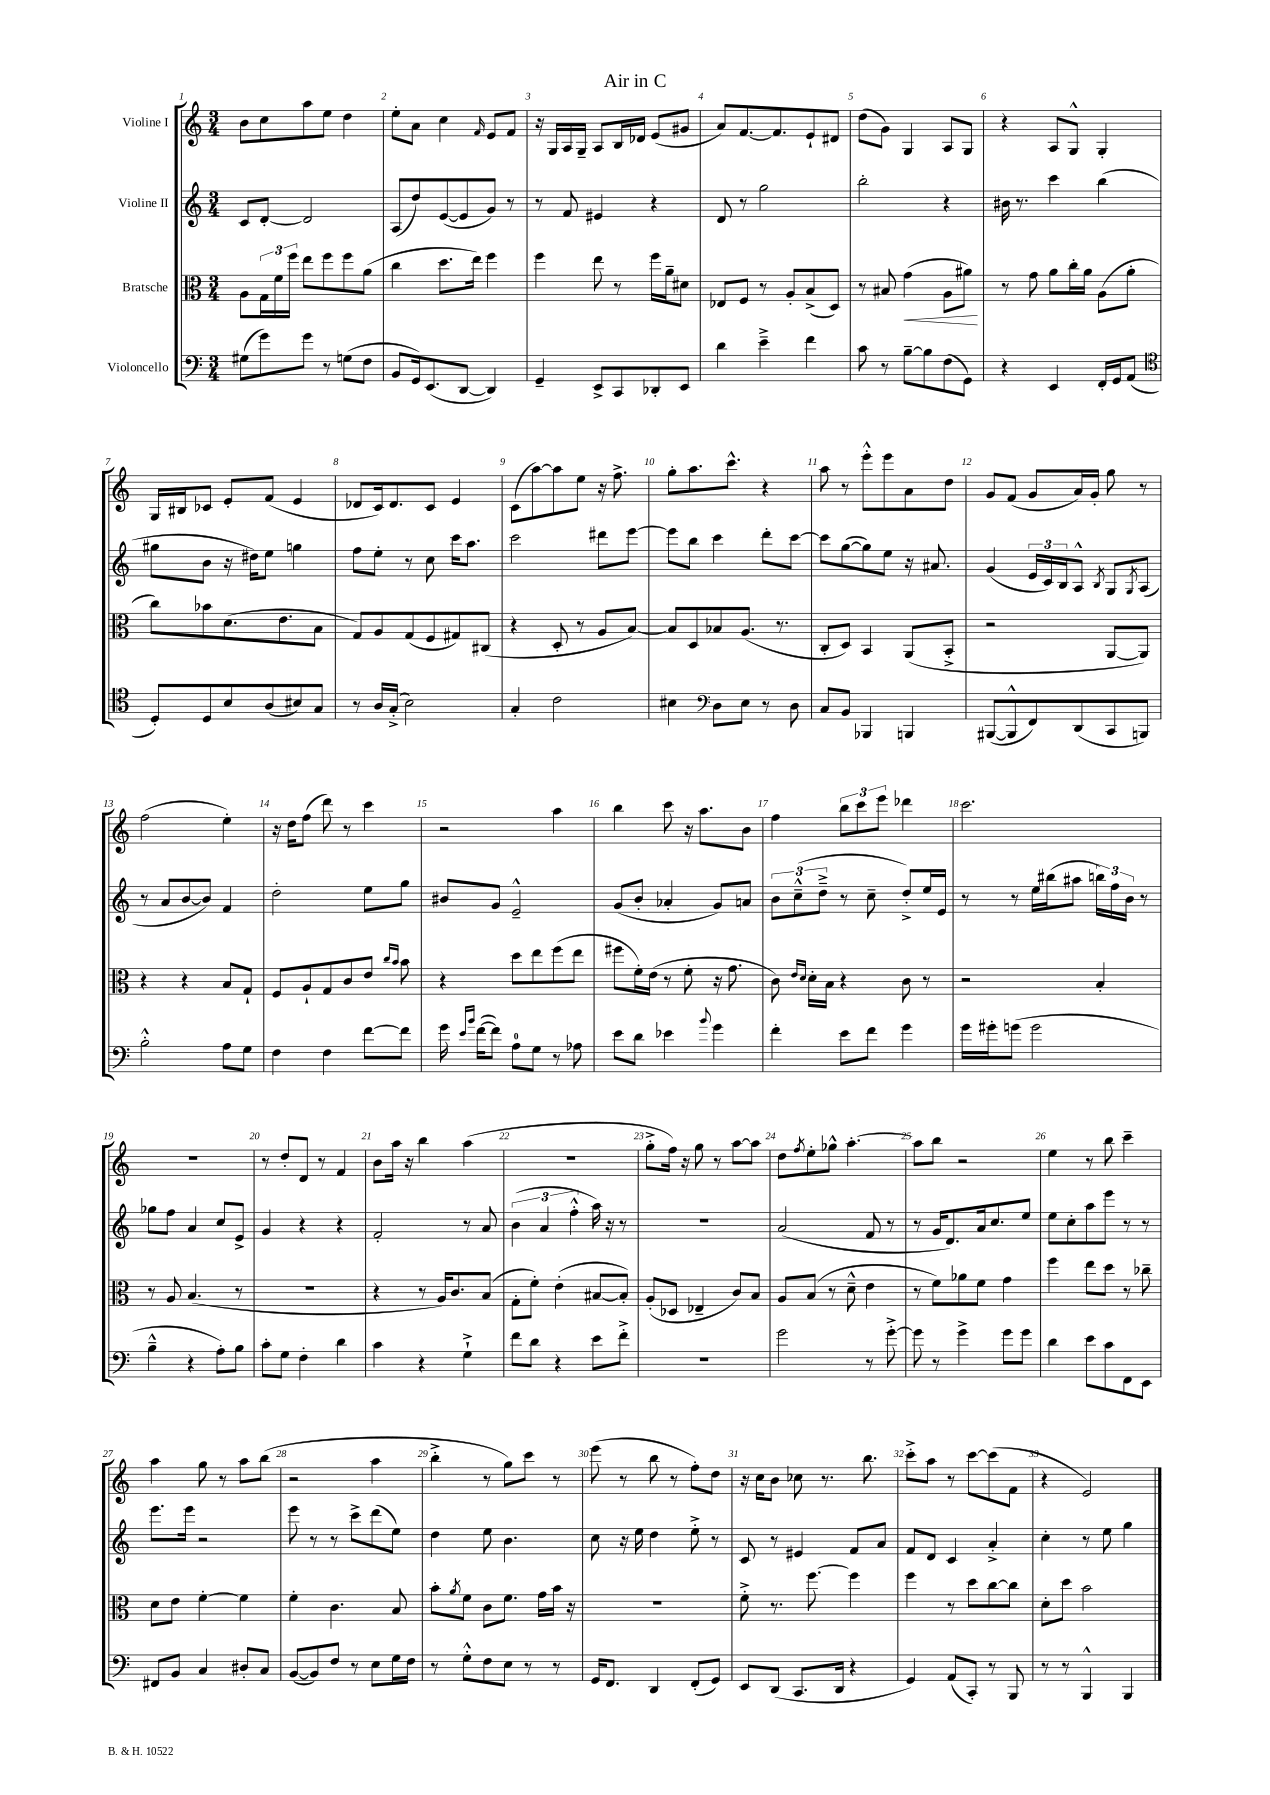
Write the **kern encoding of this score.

**kern	**kern	**kern	**kern
*staff4	*staff3	*staff2	*staff1
*clefF4	*clefC3	*clefG2	*clefG2
*k[]	*k[]	*k[]	*k[]
*M3/4	*M3/4	*M3/4	*M3/4
(8G#\L	8A\L	8c/L	8b\L
8g\)	24G\L	[8d'/J	8cc\
.	24f\	.	.
.	24ff\JJ	.	.
8g\J	8ee\L	2d/]	8aa\
8r	8ff\	.	8ee\J
(8G\L	8ff\	.	4dd\
8F\J	(8a\J	.	.
=	=	=	=
8BB/L	4cc\	(8A/L	8ee'\L
16GG/k)	.	8dd/)	8a\J
(8.EE/	.	.	.
.	8.dd\L	([8e/	4cc\
[8DD/J	.	8e/]	.
.	16ee\Jk)	.	.
.	.	.	16qqf/
4DD/])	4ff\	8g/J)	8e/L
.	.	8r	8f/J
=	=	=	=
4GG~/	4ff\	8r	16r
.	.	.	16G/LL
.	.	8f/	16A/
.	.	.	16G~/JJ
8EE^/L	8ee\	4e#/	8A/L
8CC/	8r	.	16B/L
.	.	.	16d-/JJ
8DD-'/	16ff\LL	4r	(8e/L
.	16a~\J	.	.
8EE/J	8d#\J	.	8g#/J
=	=	=	=
4d\	8E-/L	8d/	8a/L)
.	8F/J	8r	[8.f/
4e~^\	8r	2gg\	.
.	.	.	8.f/]
.	8A'/L	.	.
4f\	(8B^/	.	8e`/
.	8D/J)	.	8d#/J
=	=	=	=
8c\	8r	2bb'\	(8dd\L
8r	8B#/	.	8g\J)
[8B~\L	(4g\	.	4G/
8B\]	.	.	.
(8F\	8A\L	4r	8A/L
8GG\J)	8a#\J)	.	8G/J
=	=	=	=
4r	8r	16b#\	4r
.	.	8.r	.
.	8g\	.	.
4EE/	8a\L	4ccc\	8A/L
.	16cc'\L	.	8G^^/J
.	16a\JJ	.	.
16FF'/LL	(8A\L	(4bb\	4G'/
16GG/J	.	.	.
(8AA/J	8a'\J	.	.
=	=	=	=
*clefC4	*	*	*
8D'/L)	8cc\L)	8gg#\L	16G/LL
.	.	.	16B#/J
8D/	8b-\	8b\J	8c-/J
8B/	(8.d\	16r	8e'/L
.	.	16dd#\LK)	.
(8A/	.	8ee\J	(8f/J
.	8.e\	.	.
8B#/)	.	4gg\	4e/
8G/J	8B\J	.	.
=	=	=	=
8r	8G/L)	8ff\L	8d-/L
16A/LL	8A/	8ee'\J	16c/k)
(16G'^/JJ	.	.	8.d-/
2B\)	(8G/	8r	.
.	8F/	8cc\	8c/J
.	8G#/)	16ccc\LK	4e/
.	.	8.aa\J	.
.	(8C#/J	.	.
=	=	=	=
4G'/	4r	2ccc\	(8c\L
.	.	.	[8aa\)
2c\	8D'/	.	8aa\]
.	8r	.	8ee\J
.	8A/L	8ddd#\L	16r
.	.	.	8.ff^\
.	[8B/J)	[8eee\J	.
=	=	=	=
4B#\	8B/]L	8eee\]L	8gg'\L
.	8D/	8bb\J	8.aa\
*clefF4	*	*	*
8D\L	8B-/	4ccc\	.
.	.	.	8.ccc^^\J
8E\J	(8.A/J	.	.
8r	.	8ddd'\L	4r
.	8.r	.	.
8D\	.	[8ccc\J	.
=	=	=	=
8C/L	8C'/L	8ccc\]L	8aa\
8BB/J	8D/J)	([8gg\	8r
4BBB-/	4BB/	8gg\])	8eee'^^\L
.	.	8ee\J	8eee\
4BBB/	(8AA/L	16r	8a\
.	.	8.a#/	.
.	8BB'^/J	.	8dd\J
=	=	=	=
([8BBB#/L	2r	(4g/	8g/L
8BBB#^^/]	.	.	(8f/J
8FF/)	.	24e/LL	8g/L
.	.	24c/)	.
.	.	24B/J	.
(8DD/	.	8A^^/J	16a/L)
.	.	.	16g'/JJ
.	.	8qB/	.
8CC/	[8AA/L	8G/L	8gg\
.	.	8qG/	.
8BBB/J)	8AA/]J)	(8A/J	8r
=	=	=	=
2B'^^\	4r	8r	(2ff\
.	.	8a/L	.
.	4r	[8b/	.
.	.	8b/]J)	.
8A\L	8B/L	4f/	4ee'\)
8G\J	8G`/J	.	.
=	=	=	=
4F\	8F/L	2dd'\	16r
.	.	.	16dd\LK
.	8A`/	.	(8ff\J
4F\	8G/	.	8ddd\)
.	8c/	.	8r
[8f\L	8e/J	8ee\L	4ccc\
.	16qqcc/LL	.	.
.	16qqb/JJ	.	.
8f\]J	8b\	8gg\J	.
=	=	=	=
16g\	4r	8b#/L	2r
16qqe/LL	.	.	.
16qqb/JJ	.	.	.
([16f\LK	.	.	.
8f\]J)	.	8g/J	.
8A\L	8dd\L	2e~^^/	.
8G\J	8ee\	.	.
8r	(8ff\	.	4aa\
8A-\	8ee\J	.	.
=	=	=	=
8e\L	8ff#\L	(8g/L	4bb\
8d\J	16f'\L)	8b'/J	.
.	(16e\JJ	.	.
4e-\	8r	4a-'/	8ccc\
.	8f'\	.	16r
.	.	.	8.aa\L
8qqb/	.	.	.
4g\	16r	8g/L)	.
.	8.g\	.	.
.	.	8a/J	8b\J
=	=	=	=
4f'\	8c\)	12b\L	4ff\
.	.	(12cc~^^\	.
.	16qqe/LL	.	.
.	16qqd/JJ	.	.
.	16d'\LL	.	.
.	.	12dd~^\J	.
.	16B\JJ	.	.
8e\L	4r	8r	12bb\L
.	.	.	12ccc\
8f\J	.	8cc~\	.
.	.	.	12eee\J
4g\	8c\	8dd'^/L)	4ddd-\
.	8r	16ee/L	.
.	.	16e/JJ	.
=	=	=	=
16g\LL	2r	8r	2.ccc\
16g#'\J	.	.	.
(8g\J	.	8r	.
2g\	.	16ee\LL	.
.	.	(16bb#\J	.
.	.	8aa#\J	.
.	4B'/	24bb\LL)	.
.	.	24ff\	.
.	.	24b\JJ	.
.	.	8r	.
=	=	=	=
4B~^^\	8r	8gg-\L	2.r
.	8A/	8ff\J	.
4r	(4.B/	4a/	.
8A'\L)	.	8cc/L	.
8B\J	8r	8e^/J	.
=	=	=	=
8c'\L	2.r	4g/	8r
8G\J	.	.	8dd'/L
4F'\	.	4r	8d/J
.	.	.	8r
4d\	.	4r	4f/
=	=	=	=
4c\	4r	2f'/	8b\L
.	.	.	16aa\Jk
.	.	.	16r
4r	8r	.	4bb\
.	16A/LK)	.	.
.	8.c/	.	.
4G`^\	.	8r	(4aa\
.	(8B/J	8a/	.
=	=	=	=
8f\L	8G'\L	(6b\	2.r
8d\J	8f'\J)	.	.
.	.	6a/	.
4r	(4e'\	.	.
.	.	6ff'^^\	.
8e\L	[8B#/L	16aa\)	.
.	.	16r	.
8f'^\J	8B#'/]J)	8r	.
=	=	=	=
2.r	(8A'/L	2.r	8gg'^\L
.	8D-/J	.	16ff\Jk)
.	.	.	16r
.	4E-~/	.	8gg\
.	.	.	8r
.	8c/L)	.	[8aa\L
.	8B/J	.	8aa\]J
=	=	=	=
2g\	8A/L	(2a/	8dd\L
.	.	.	8qff/
.	(8B/J	.	8ee'\
.	8r	.	8gg-^^\J
.	8d~^^\	.	[4.aa'\
8r	4e\	8f/	.
[8g'^\	.	8r	.
=	=	=	=
8g\]	8r	8r	8aa\]L
8r	8f\L)	16g/LK	8bb\J
.	.	8.d/)	.
4g^\	8a-\	.	2r
.	8f\J	16a/k	.
.	.	8.cc/	.
8g\L	4g\	.	.
8g\J	.	8ee/J	.
=	=	=	=
4d\	4ff\	8ee\L	4ee\
.	.	8cc'\	.
8e\L	8ee\L	8aa\	8r
8c\	8dd\J	8eee\J	8bb\
8FF\	8r	8r	4ccc~\
8EE\J	8cc-~\	8r	.
=	=	=	=
8FF#/L	8d\L	8.eee\L	4aa\
8BB/J	8e\J	.	.
.	.	16eee\Jk	.
4C/	[4f'\	2r	8gg\
.	.	.	8r
8D#'/L	4f\]	.	8aa\L
8C/J	.	.	(8bb\J
=	=	=	=
([8BB/L	4f'\	8eee\	2r
8BB/])	.	8r	.
8F/J	4.c\	8r	.
8r	.	8ccc^\L	.
8E\L	.	(8ddd\	4aa\
16G\L	8B/	8ee\J)	.
16F\JJ	.	.	.
=	=	=	=
8r	8b'\L	4dd\	4bb'^\
.	8qa/	.	.
8G'^^\L	8f\J	.	.
8F\	8c\L	8ee\	8r
8E\J	8.f\J	4.b\	8gg\L)
8r	.	.	8ccc\J
.	16g\LL	.	.
8r	16b\JJ	.	8r
.	16r	.	.
=	=	=	=
16GG/LK	2.r	8cc\	(8eee\
8.FF/J	.	.	.
.	.	16r	8r
.	.	16ee\	.
4DD/	.	4dd\	8bb\
.	.	.	8r
(8FF'/L	.	8ee'^\	8ff'\L)
8GG/J)	.	8r	8dd\J
=	=	=	=
8EE/L	8f'^\	8c/	16r
.	.	.	16cc\LK
(8DD/J	8.r	8r	8b\J
8.CC/L	.	4e#/	8cc-\
.	[8.ff\	.	.
.	.	.	8.r
16DD/Jk	.	.	.
4r	4ff\]	8f/L	.
.	.	.	8.bb\
.	.	8a/J	.
=	=	=	=
4GG/)	4ff\	8f/L	8ccc'^\L
.	.	8d/J	8aa\J
(8AA/L	8r	4c/	8r
8CC'/J)	8dd\L	.	[8ccc\L
8r	[8cc\	4a'^/	(8ccc\]
8BBB/	8cc\]J	.	8f\J
=	=	=	=
8r	8d'\L	4cc'\	4r
8r	8dd\J	.	.
4BBB^^/	2b\	8r	2e/)
.	.	8ee\	.
4BBB/	.	4gg\	.
==	==	==	==
*-	*-	*-	*-
